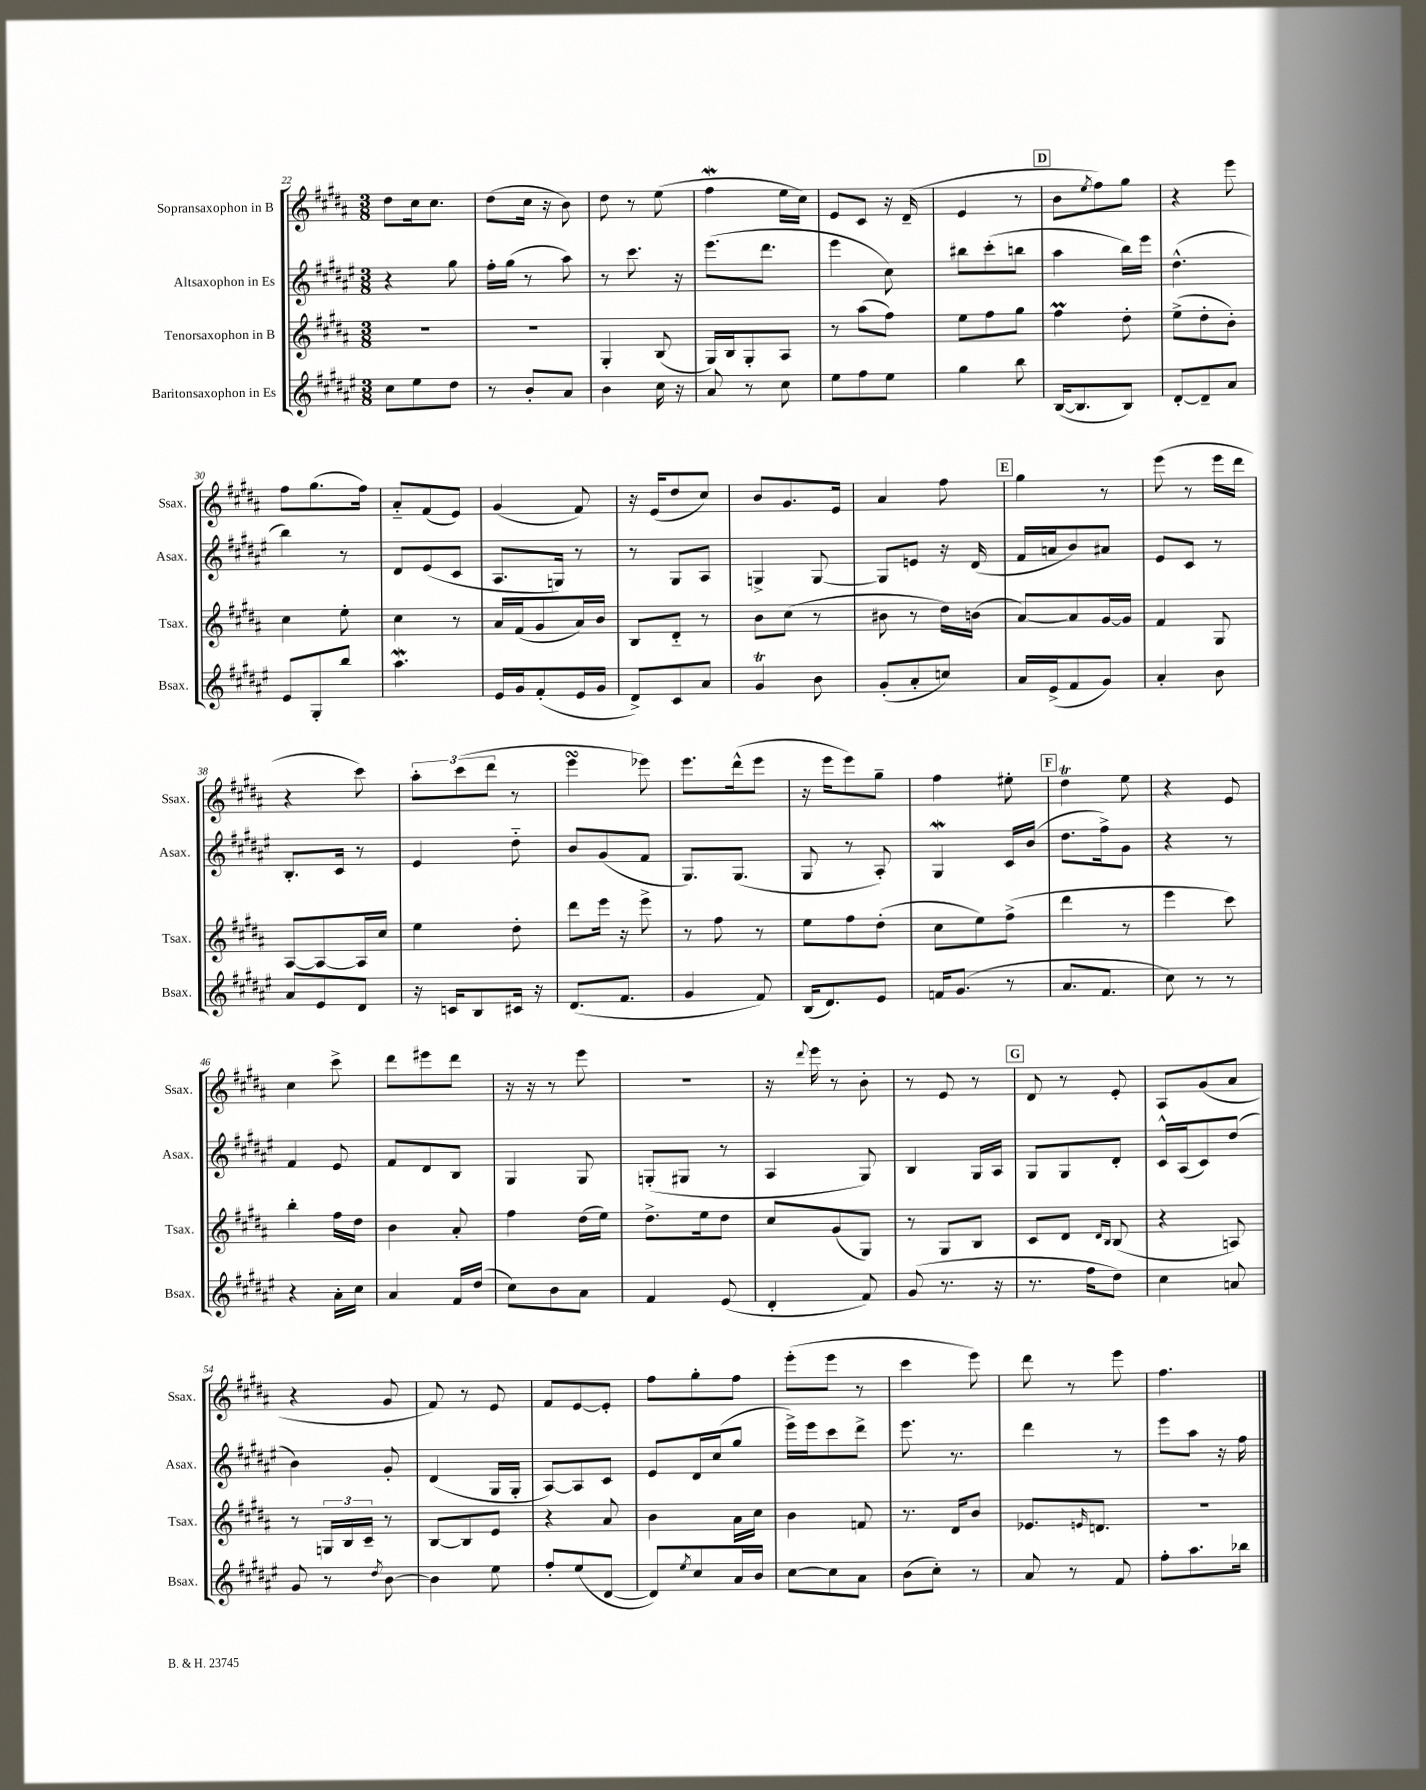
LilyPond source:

<<
\new StaffGroup <<
\new Staff = "s0" \with { instrumentName = "Sopransaxophon in B" shortInstrumentName = "Ssax." } {
    \clef treble \key b \major \numericTimeSignature \time 3/8
    dis''8 cis''16 cis''8. |
    dis''8( cis''16 r16 b'8) |
    dis''8 r8 e''8( |
    fis''4\mordent e''16 cis''16) |
    e'8 cis'8 r16 dis'16--( |
    e'4 r8 |
    \mark \markup { \box "D" } b'8 \acciaccatura { e''8 } fis''8) gis''8 |
    r4 e'''8 |
    fis''8 gis''8.( fis''16) |
    ais'8-_ fis'8( e'8) |
    gis'4( fis'8) |
    r16 e'16( dis''8 cis''8) |
    b'8 gis'8. e'16 |
    ais'4 fis''8 |
    \mark \markup { \box "E" } gis''4 r8 |
    e'''8( r8 e'''16 dis'''16 |
    r4 cis'''8) |
    \tuplet 3/2 { ais''8-. cis'''8( dis'''8 } r8 |
    e'''4\turn ees'''8) |
    e'''8. dis'''16-^( e'''8 |
    r16 e'''16 e'''8) gis''8-- |
    fis''4 eis''8-. |
    \mark \markup { \box "F" } dis''4\trill e''8 |
    r4 e'8 |
    cis''4 cis'''8-> |
    dis'''8 eis'''8 dis'''8 |
    r16 r16 r8 e'''8 |
    R4. |
    r16 \appoggiatura { dis'''8 } e'''16 r8 b'8-. |
    r8 e'8 r8 |
    \mark \markup { \box "G" } dis'8 r8 e'8-. |
    ais8 gis'8( ais'8 |
    r4 gis'8 |
    fis'8) r8 e'8 |
    fis'8 e'8~ e'8-. |
    fis''8 gis''8-. fis''8 |
    e'''8-.( e'''8 r8 |
    cis'''4 e'''8) |
    dis'''8 r8 e'''8 |
    fis''4. \bar "|." |
}
\new Staff = "s1" \with { instrumentName = "Altsaxophon in Es" shortInstrumentName = "Asax." } {
    \clef treble \key fis \major \numericTimeSignature \time 3/8
    r4 gis''8 |
    fis''16-. gis''16( r8 ais''8) |
    r8 cis'''8. r16 |
    eis'''8.( dis'''8. |
    eis'''4 cis''8) |
    bis''8 cis'''8-.( b''8 |
    \mark \markup { \box "D" } ais''4 b''16) eis'''16 |
    dis''4.-^( |
    b''4) r8 |
    dis'8 eis'8( cis'8 |
    ais8. g16) r8 |
    r8 gis8 ais8 |
    g4-> g8~ |
    g8 e'8 r16 dis'16( |
    \mark \markup { \box "E" } fis'16 a'16 b'8) ais'8 |
    eis'8 cis'8 r8 |
    b8.-. cis'16 r8 |
    eis'4 dis''8-_ |
    b'8 gis'8( fis'8 |
    gis8.) gis8.( |
    gis8 r8 ais8-.) |
    gis4\mordent cis'16 b'16( |
    \mark \markup { \box "F" } dis''8. fis''16->) gis'8 |
    r4 r8 |
    fis'4 eis'8 |
    fis'8 dis'8 b8 |
    gis4 gis8 |
    g8-.( gis8 r8 |
    ais4 gis8) |
    b4 gis16 ais16 |
    \mark \markup { \box "G" } gis8 gis8 dis'8-. |
    cis'16-^ ais16( cis'8) dis''8( |
    b'4) gis'8-. |
    dis'4( gis16 gis16-. |
    ais8~) ais8 cis'8 |
    eis'8 dis'16 cis''16( gis''8 |
    eis'''16->) eis'''16 cis'''8 dis'''8-> |
    eis'''8. r8. |
    dis'''4 r8 |
    eis'''8 ais''8 r16 fis''16 \bar "|." |
}
\new Staff = "s2" \with { instrumentName = "Tenorsaxophon in B" shortInstrumentName = "Tsax." } {
    \clef treble \key b \major \numericTimeSignature \time 3/8
    R4. |
    R4. |
    gis4-. b8( |
    gis16) b16 gis8-. ais8 |
    r8 ais''8( fis''8) |
    e''8 fis''8 gis''8 |
    \mark \markup { \box "D" } fis''4\prall dis''8-. |
    e''8->( dis''8-. b'8-.) |
    cis''4 e''8-. |
    cis''4 r8 |
    ais'16 fis'16( gis'8 ais'16) b'16 |
    b8 dis'8-_ r8 |
    b'8 cis''8( r8 |
    bis'8 r8 dis''16) b'16( |
    \mark \markup { \box "E" } ais'8~) ais'8 gis'16~ gis'16 |
    fis'4 gis8 |
    ais8~ ais8~ ais16 cis''16 |
    e''4 dis''8-. |
    dis'''8 e'''16 r16 e'''8-> |
    r8 fis''8 r8 |
    e''8 fis''8 dis''8-.( |
    cis''8 e''8) fis''8->( |
    \mark \markup { \box "F" } dis'''4 r8 |
    e'''4 cis'''8) |
    b''4-. fis''16 dis''16 |
    b'4 ais'8-. |
    fis''4 dis''16( e''16) |
    dis''8.-> e''16 dis''8 |
    cis''8 gis'8( gis8) |
    r8 gis8 b8 |
    \mark \markup { \box "G" } cis'8 dis'8 \grace { dis'16 b16 } b8( |
    r4 a8) |
    r8 \tuplet 3/2 { g16 b16 cis'16-- } r8 |
    b8~ b8 e'8 |
    r4 ais'8 |
    b'4 ais'16 cis''16 |
    b'4 f'8 |
    r8. dis'16 b'8 |
    ees'8. \grace { e'16 } d'8. |
    R4. \bar "|." |
}
\new Staff = "s3" \with { instrumentName = "Baritonsaxophon in Es" shortInstrumentName = "Bsax." } {
    \clef treble \key fis \major \numericTimeSignature \time 3/8
    cis''8 eis''8 dis''8 |
    r8 b'8-. ais'8 |
    b'4 cis''16 r16 |
    ais'8 r8 cis''8 |
    eis''8 fis''8 eis''8 |
    gis''4 b''8 |
    \mark \markup { \box "D" } b16~( b8. b8) |
    dis'8~-. dis'8-- ais'8 |
    eis'8 gis8-. b''8 |
    ais''4.\mordent |
    eis'16 gis'16 fis'8-.( eis'16 gis'16 |
    dis'8->) cis'8 ais'8 |
    gis'4\trill b'8 |
    gis'8-.( ais'8-. c''8) |
    \mark \markup { \box "E" } ais'16 eis'16->( fis'8 gis'8) |
    ais'4-. b'8 |
    ais'8 eis'8 dis'8 |
    r16 c'16 b8 cis'16 r16 |
    dis'8.( fis'8. |
    gis'4 fis'8) |
    b16( dis'8.) eis'8 |
    f'16 gis'8.( r8 |
    \mark \markup { \box "F" } ais'8. fis'8. |
    cis''8) r8 r8 |
    r4 ais'16-. cis''16 |
    ais'4 fis'16 dis''16( |
    cis''8) b'8 ais'8 |
    fis'4 eis'8( |
    dis'4-. fis'8) |
    gis'8( r8. r16 |
    \mark \markup { \box "G" } r8. fis''16 dis''8) |
    cis''4 a'8 |
    gis'8 r8 \acciaccatura { dis''8 } b'8~ |
    b'4 eis''8 |
    fis''8-. eis''8( dis'8~ |
    dis'8) \acciaccatura { eis''8 } cis''8 ais'16 b'16 |
    cis''8~ cis''8 ais'8 |
    b'8( cis''8-.) r8 |
    ais'8 r8 fis'8 |
    fis''8-. ais''8. bes''16 \bar "|." |
}
>>
>>
\layout { \context { \Score currentBarNumber = #22 } }
